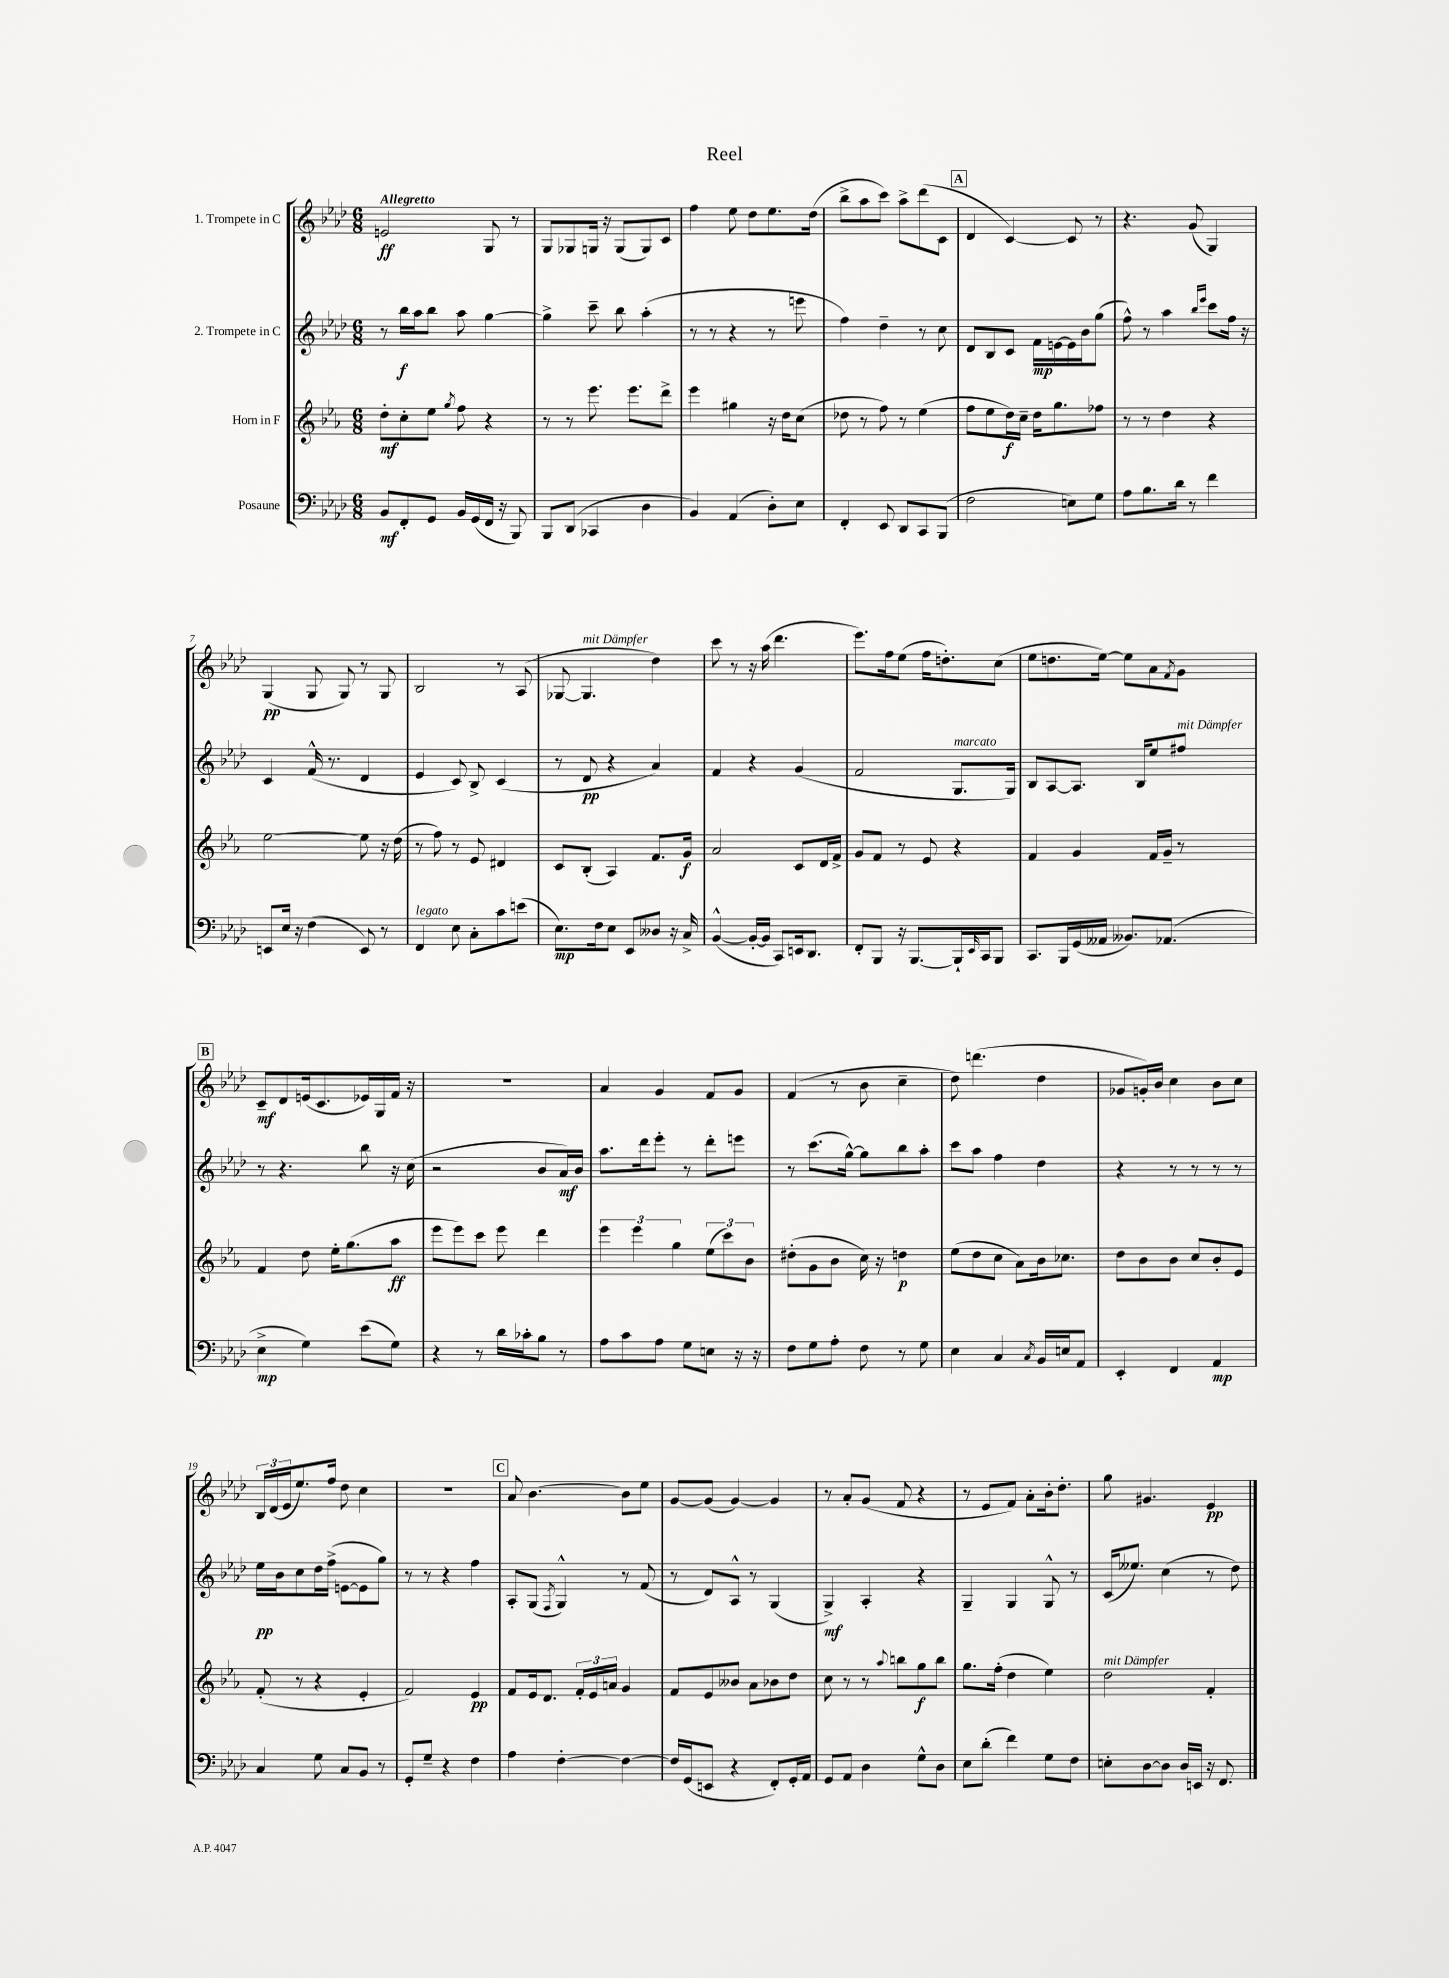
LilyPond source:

\header { title = "Reel" }
<<
\new StaffGroup <<
\new Staff = "s0" \with { instrumentName = "1. Trompete in C" } {
    \clef treble \key aes \major \numericTimeSignature \time 6/8 \tempo "Allegretto"
    e'2\ff g8 r8 |
    g8 ges8 g16 r16 g8( g8) c'8 |
    f''4 ees''8 des''8 ees''8. des''16( |
    bes''8-> aes''8 c'''8) aes''8-> des'''8( c'8 |
    \mark \markup { \box "A" } des'4 c'4~) c'8 r8 |
    r4. g'8( g4) |
    g4\pp( g8 g8) r8 g8 |
    bes2 r8 aes8( |
    ges8~ ges4.^\markup { \italic "mit Dämpfer" } des''4) |
    c'''8 r8 r16 aes''16( des'''4. |
    ees'''8.) f''16 ees''8( f''16 d''8.-.) c''8( |
    ees''8 d''8. ees''16~) ees''8 aes'8 \acciaccatura { f'8 } g'8 |
    \mark \markup { \box "B" } c'8--\mf des'8 e'16( c'8. ees'16) g16 f'16 r16 |
    R2. |
    aes'4 g'4 f'8 g'8 |
    f'4( r8 bes'8 c''4-- |
    des''8) d'''4.( des''4 |
    ges'8 g'16-.) bes'16 c''4 bes'8 c''8 |
    \tuplet 3/2 { bes16 des'16( ees'16 } ees''8.) f''16 des''8 c''4 |
    R2. |
    \mark \markup { \box "C" } aes'8 bes'4.~ bes'8 ees''8 |
    g'8~ g'8( g'4~) g'4 |
    r8 aes'8-. g'8( f'8 r4 |
    r8 ees'8 f'8) aes'8-. bes'16-. des''8.-. |
    g''8 gis'4. ees'4\pp \bar "|." |
}
\new Staff = "s1" \with { instrumentName = "2. Trompete in C" } {
    \clef treble \key aes \major \numericTimeSignature \time 6/8
    r8 bes''16\f aes''16 bes''8 aes''8 g''4~ |
    g''4-> c'''8-- bes''8 aes''4-.( |
    r8 r8 r4 r8 e'''8 |
    f''4) des''4-- r8 c''8 |
    \mark \markup { \box "A" } des'8 bes8 c'8 f'16\mp e'16~ e'16 bes'16 g''8( |
    f''8-^) r8 aes''4 \grace { bes''16 ees'''16 } c'''8 f''16 r16 |
    c'4 f'16-^( r8. des'4 |
    ees'4 c'8) bes8-> c'4( |
    r8 des'8\pp r4 aes'4) |
    f'4 r4 g'4( |
    f'2 g8.^\markup { \italic "marcato" } g16) |
    bes8 aes8~ aes8. bes16 ees''8 fis''8^\markup { \italic "mit Dämpfer" } |
    \mark \markup { \box "B" } r8 r4. bes''8 r16 c''16( |
    r2 bes'8 aes'16\mf) bes'16 |
    aes''8. des'''16 ees'''8-. r8 des'''8-. e'''8 |
    r8 c'''8.( g''16~-^) g''8 bes''8 aes''8-. |
    c'''8 aes''8 f''4 des''4 |
    r4 r8 r8 r8 r8 |
    ees''16\pp bes'16 c''8 des''16 f''16->( e'8~ e'8 g''8) |
    r8 r8 r4 f''4 |
    \mark \markup { \box "C" } aes8-. g8( \acciaccatura { f8 } g4-^) r8 f'8( |
    r8 des'8) aes8-^ r8 g4( |
    g4->\mf) aes4-. r4 |
    g4-- g4 g8-^ r8 |
    c'16( eeses''8.) c''4( r8 des''8) \bar "|." |
}
\new Staff = "s2" \with { instrumentName = "Horn in F" } {
    \clef treble \key ees \major \numericTimeSignature \time 6/8
    d''8-.\mf c''8-. ees''8 \acciaccatura { g''8 } f''8 r4 |
    r8 r8 ees'''8. ees'''8. d'''8-> |
    ees'''4 gis''4 r16 d''16 c''8( |
    des''8 r8 f''8) r8 ees''4( |
    \mark \markup { \box "A" } f''8 ees''8 d''16\f) c''16-- d''16 g''8. fes''8 |
    r8 r8 d''4 r4 |
    ees''2~ ees''8 r16 d''16( |
    r8 f''8) r8 ees'8 dis'4 |
    c'8 bes8-.( aes4) f'8. g'16\f |
    aes'2 c'8 d'16 f'16-> |
    g'8 f'8 r8 ees'8 r4 |
    f'4 g'4 f'16 g'16-- r8 |
    \mark \markup { \box "B" } f'4 d''8 ees''16-. g''8.( aes''8\ff |
    ees'''8 ees'''8) c'''8 ees'''8 d'''4 |
    \tuplet 3/2 { ees'''4 ees'''4 g''4 } \tuplet 3/2 { ees''8( c'''8) bes'8 } |
    dis''8-.( g'8 bes'8 c''16) r16 d''4\p |
    ees''8( d''8 c''8 aes'8) bes'16 ces''8. |
    d''8 bes'8 bes'8 c''8 bes'8-. ees'8 |
    f'8-.( r8 r4 ees'4-. |
    f'2) ees'4\pp |
    \mark \markup { \box "C" } f'8 ees'16 d'8. \tuplet 3/2 { f'16-. ees'16 a'16 } g'4 |
    f'8 ees'8 beses'8 aes'8 bes'8 d''8 |
    c''8 r8 r8 \appoggiatura { aes''8 } b''8 g''8\f b''8 |
    g''8. f''16-.( d''4 ees''4) |
    d''2^\markup { \italic "mit Dämpfer" } f'4-. \bar "|." |
}
\new Staff = "s3" \with { instrumentName = "Posaune" } {
    \clef bass \key aes \major \numericTimeSignature \time 6/8
    bes,8\mf f,8-. g,8 bes,16 g,16( f,16 r16 bes,,8) |
    bes,,8 des,8( ces,4 des4 |
    bes,4) aes,4( des8-.) ees8 |
    f,4-. ees,8 des,8 c,8 bes,,8( |
    \mark \markup { \box "A" } f2 e8) g8 |
    aes8 bes8. des'16 r8 f'4 |
    e,8 ees16 r16 f4( e,8) r8 |
    f,4^\markup { \italic "legato" } ees8 c8-. c'8 e'8( |
    ees8.\mp) f16 ees8 ees,8 deses8 r16 c16-> |
    bes,4~-^( bes,16~-. bes,16 c,8) e,16 des,8. |
    f,8-. bes,,8 r16 bes,,8.~ bes,,16-! \grace { ees,16 } c,16 bes,,8 |
    c,8. bes,,16 g,16( aeses,16 beses,8.) aes,8.( |
    \mark \markup { \box "B" } ees4->\mp g4) ees'8( g8) |
    r4 r8 des'16 ces'16-. bes8 r8 |
    aes8 c'8 aes8 g8 e8 r16 r16 |
    f8 g8 aes8-. f8 r8 g8 |
    ees4 c4 \acciaccatura { c8 } bes,16 e16 aes,8 |
    ees,4-. f,4 aes,4\mp |
    c4 g8 c8 bes,8 r8 |
    g,8-. g8-- r4 f4 |
    \mark \markup { \box "C" } aes4 f4~-. f4~ |
    f16 g,16( e,8 r4 f,8-.) g,16-. aes,16 |
    g,8 aes,8 des4 g8-^ des8 |
    ees8 des'8-.( f'4) g8 f8 |
    e8-. des8~ des8 des16 e,16 r16 f,8. \bar "|." |
}
>>
>>
